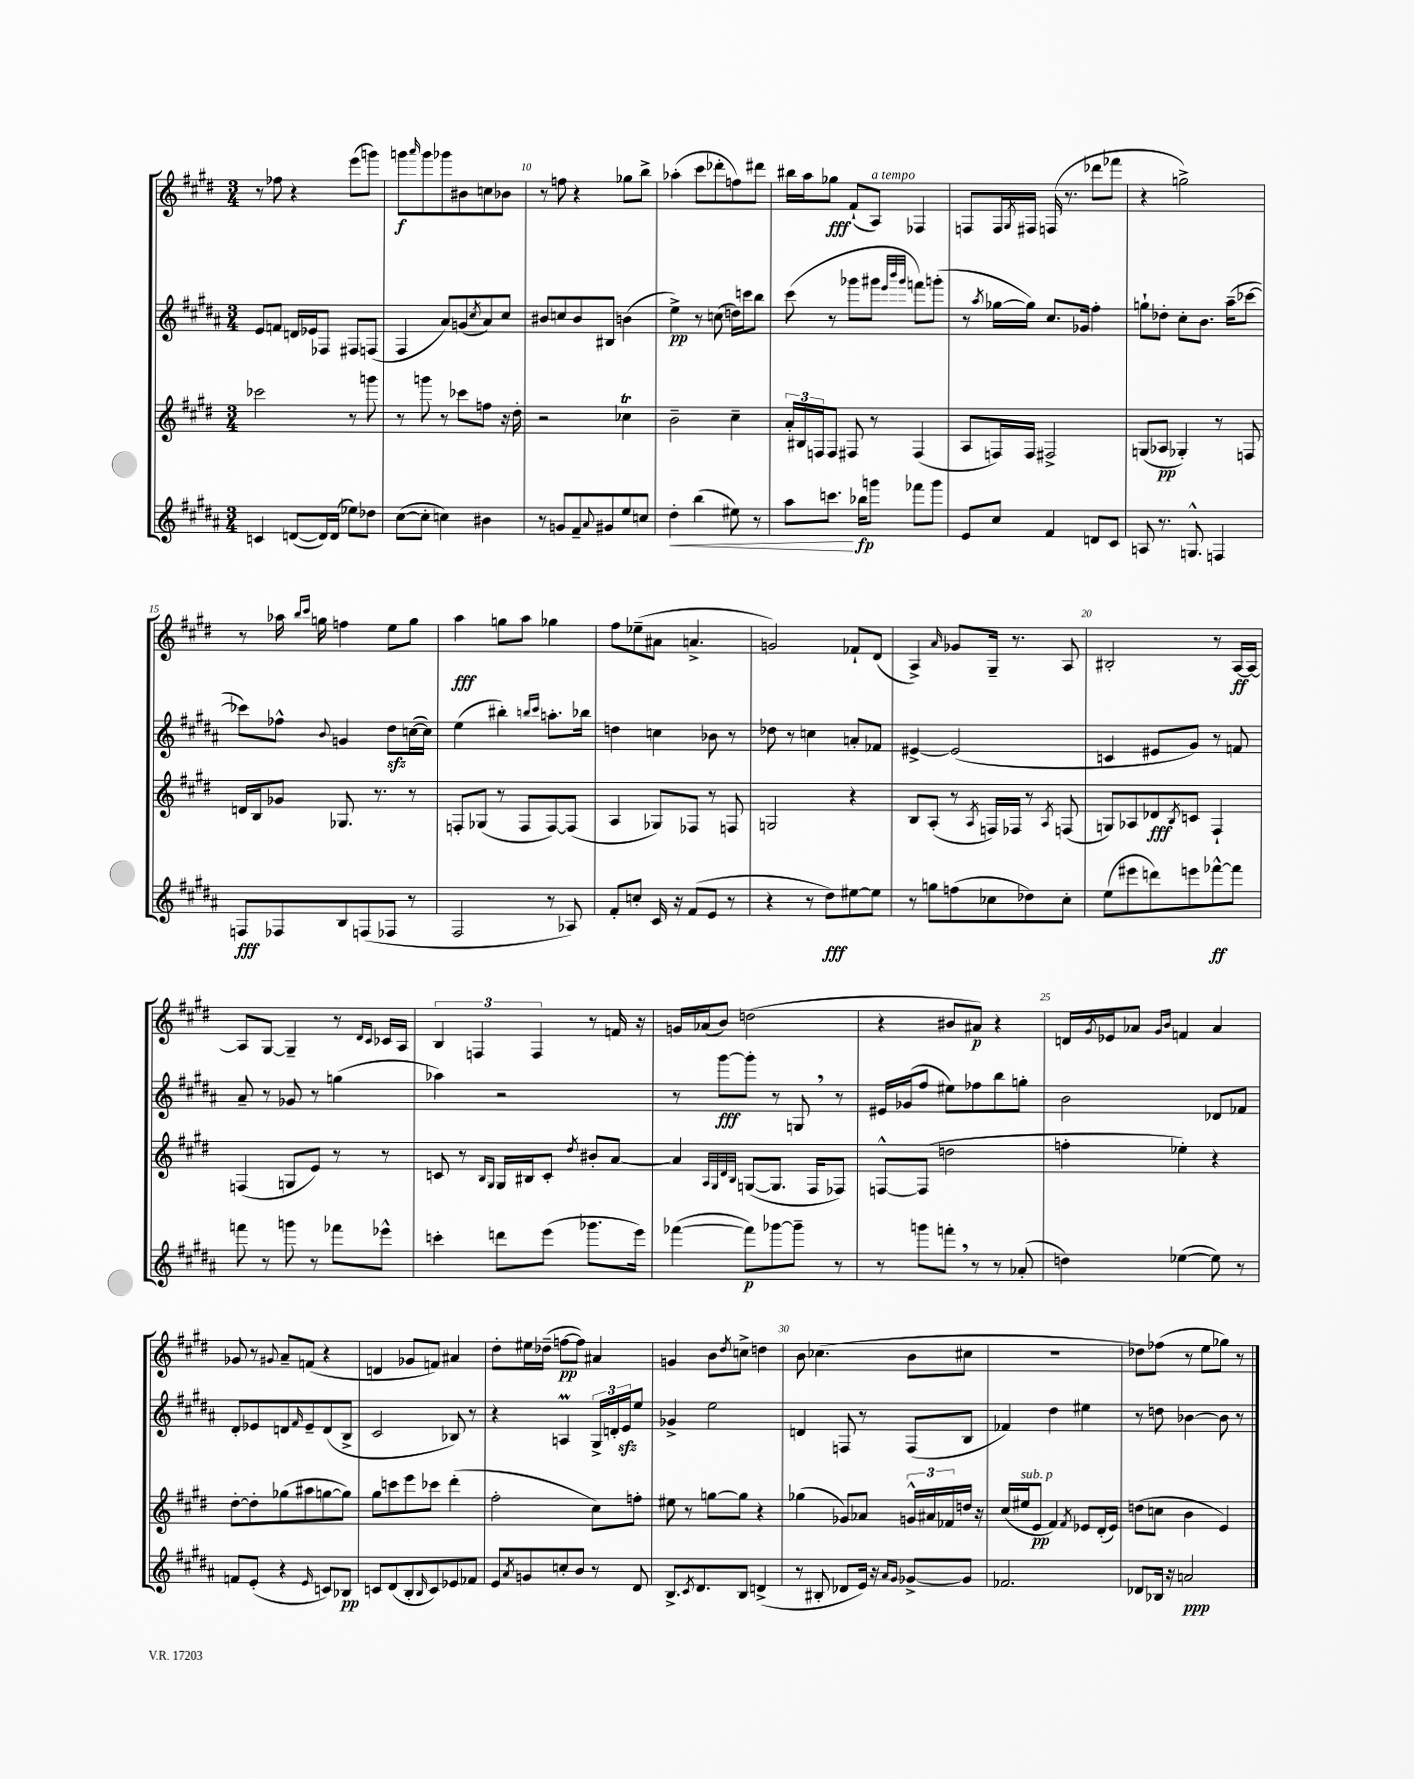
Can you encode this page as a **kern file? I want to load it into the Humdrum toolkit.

**kern	**kern	**kern	**kern
*staff4	*staff3	*staff2	*staff1
*clefG2	*clefG2	*clefG2	*clefG2
*k[f#c#g#d#a#]	*k[f#c#g#d#]	*k[f#c#g#d#a#]	*k[f#c#g#d#]
*M3/4	*M3/4	*M3/4	*M3/4
4c	2ccc-	8e	8r
.	.	8f	8ff-
([8d	.	16d	4r
.	.	16e-	.
16d])	.	8F-	.
(16d	.	.	.
8ee-)	8r	8F#	(8eee
8dd-	8ggg	(8F	8ggg)
=	=	=	=
([8cc#	8r	4F#	8ggg
.	.	.	16qqaaa
8cc#']	8ggg	.	8ggg
4cc)	8r	8a#)	8ggg-
.	8ccc-	(8g	8b#
.	.	8qcc#	.
4b#	8ff	8a#)	8cc
.	16r	8cc#	8b-
.	16dd#'	.	.
=	=	=	=
8r	2r	8b#	8r
8g	.	8cc	8ff
8f#~	.	8b#	4r
8qqa#	.	.	.
8g#	.	8B#	.
8ee	4cc-	(4b	8gg-
8cc	.	.	8bb^
=	=	=	=
4dd#'	2b~	4ee^)	(4aa-'
(4bb	.	8r	8ccc#
.	.	(8cc	8ddd-'
8ee#)	4cc#~	16dd)	8ff)
.	.	16ccc	.
8r	.	8bb	8ddd#
=	=	=	=
8aa#	24a'	(8ccc#	16bb#
.	24B#	.	.
.	.	.	16aa
.	24F	.	.
8.ccc	8F	8r	8gg-
.	8F#	8ggg-	(8f#`
16bb-	.	.	.
8ggg	8r	8ggg#	8A)
.	.	32qqeee	.
.	.	32qqbbb	.
.	.	32qqggg#	.
8fff-	(4F#	8fff)	4F-
8ggg	.	(8ggg'	.
=	=	=	=
8e	8A	8r	8F
.	.	8qaa#	.
8cc#	16F)	[16gg-	16F
.	.	.	8qG#
.	16F	16gg-])	16F#
4f#	2F#^	8.cc#	(16F
.	.	.	8.r
.	.	16g-	.
8d	.	4ff#'	8ddd-
8c#	.	.	8fff-
=	=	=	=
8A	(8G	8gg`	4r
8.r	8A-	8dd-'	.
.	4G-')	8cc#'	2gg^)
8.G^^	.	.	.
.	.	8.b	.
4F	8r	.	.
.	.	(16aa#~	.
.	8F	[8ccc-	.
=	=	=	=
8F	16d	8ccc-])	8r
.	16B	.	.
8F-	8g-	8ff-^^	16aa-
.	.	.	16qqbb
.	.	.	16qqccc#
.	.	.	16gg
.	.	8qqb	.
8B	8.G-	4g	4ff
(8F	.	.	.
.	8.r	.	.
8F-	.	8dd#	8ee
8r	8r	([16cc	8gg
.	.	16cc])	.
=	=	=	=
2F#	8F'	(4ee	4aa
.	(8G-	.	.
.	8r	4bb#')	8gg
.	8F	.	8aa
.	.	16qqbb	.
.	.	16qqccc#	.
8r	[8F)	8.aa'	4gg-
8A-)	(8F]	.	.
.	.	16bb-	.
=	=	=	=
8f#'	4A	4dd	8ff#
8cc'	.	.	(8ee-~
16c#	8G-)	4cc	8a#
16r	.	.	.
(8f#	8F-	.	4.a^
8e	8r	8b-	.
8r	8F	8r	.
=	=	=	=
4r	2G	8dd-	2g)
.	.	8r	.
8r	.	4cc	.
8dd#)	.	.	.
[8ee#	4r	8a'	8f-`
8ee#]	.	8f-	(8d#
=	=	=	=
8r	8B	[4e#^	4A^)
8gg	(8A'	.	.
.	.	.	16qqa
(8ff	8r	(2e#]	8g-
.	8qA	.	.
8cc-	16F)	.	16G#~
.	16F-	.	8.r
8dd-)	8r	.	.
.	8qA	.	.
8cc-'	(8F	.	8A
=	=	=	=
(8ee	8G)	4c	2B#'
8eee#	8A-	.	.
8ddd)	8d-	8e#	.
.	8qB	.	.
8eee	8c	8g#)	.
[8fff-^^	4F#`	8r	8r
8fff-]	.	8f	[16A
.	.	.	16A_
=	=	=	=
8fff	(4F	8a#~	8A]
8r	.	8r	[8G#
8ggg	8G	8g-	4G#~]
8r	8e)	8r	.
8fff-	8r	(4gg	8r
.	.	.	16qqd#
.	.	.	16qqc#
8eee-^^	8r	.	16c-
.	.	.	16A
=	=	=	=
4ccc'	8c	4aa-)	6B
.	8r	.	.
.	.	.	6F
.	16qqB	.	.
.	16qqG#	.	.
8ddd	16G#	2r	.
.	16B#	.	.
.	.	.	6F
(8eee	8c'	.	.
.	8qdd#	.	.
8.ggg-	8b#'	.	8r
.	[8a	.	16f
16eee)	.	.	16r
=	=	=	=
([4fff-	4a]	8r	16g
.	.	.	(16a-
.	.	[8ggg#	8b)
.	32qqA	.	.
.	32qqG#	.	.
.	32qqd#	.	.
.	32qqB	.	.
8fff-])	([8G	8ggg#']	(2dd
[8ggg-	8.G]	8r	.
8ggg-~]	.	8G	.
.	16F#	.	.
8r	8F-)	8r	.
=	=	=	=
8r	[8F^^	16e#	4r
.	.	(16g-	.
8ggg	(8F]	8ff#	.
8fff'	2dd	8ee#)	8b#
8r	.	8ff-	8a#)
8r	.	8bb	4r
(8a-'	.	8gg'	.
=	=	=	=
4dd)	4ff'	2b	16d
.	.	.	8qg#
.	.	.	16e-
.	.	.	8a-
.	.	.	16qqg#
.	.	.	16qqb
([4ee-	4ee-')	.	4f
8ee-])	4r	8d-	4a-
8r	.	8f-	.
=	=	=	=
8f	[8dd#'	8d#'	8g-
(8e'	8dd#']	8e-	8r
.	.	.	8qqg#
4r	(8gg-	8d	8a~
.	.	16qqf#	.
.	8aa#	8e-~	(8f
16qqe	.	.	.
8c)	[8gg	(8d	4r
8B-	8gg])	8B^	.
=	=	=	=
8c	8gg#	2c#	4d
(8d#	8ccc	.	.
8B'	8eee	.	8g-
16qqB	.	.	.
8c)	8ccc-	.	8f)
8e-	(4ddd#'	8B-)	4a#
8f-	.	8r	.
=	=	=	=
8e	2ff#'	4r	8dd#'
8qa#	.	.	.
8g	.	.	16ee#
.	.	.	(16dd-~
8cc'	.	4A	[8ff
8b	.	.	8ff])
8r	8cc#)	24G#^	4a#
.	.	24d'	.
.	.	24e	.
8d#	8ff'	8ee	.
=	=	=	=
8.B^	8ee#	4g-^	4g
.	8r	.	.
8qc#	.	.	.
8.d#	.	.	.
.	[8gg	2ee	8b
.	.	.	8qdd#
8B	8gg]	.	8cc^
(4d^	4r	.	4dd
=	=	=	=
8r	(4gg-	4d	8b
8B#'	.	.	(4.cc-
8d-	8g-)	8F	.
16e)	8a-	8r	.
16r	.	.	.
16qqa#	.	.	.
16qqg#	.	.	.
[8g-^	24g^^	(8F	8b
.	24a#	.	.
.	24f-	.	.
8g-]	16dd	8B	8cc#
.	16r	.	.
=	=	=	=
2.f-	(16cc#	4f-)	2.r
.	16ee#	.	.
.	8e	.	.
.	4f#)	4dd#	.
.	8qf#	.	.
.	8e-	4ee#	.
.	(16d#'	.	.
.	16e-)	.	.
=	=	=	=
8d-	(8dd	8r	8dd-)
16B-	8cc	8dd	(8ff-
16r	.	.	.
2a	4b	[4b-	8r
.	.	.	8ee
.	4e)	8b-]	8gg-)
.	.	8r	8r
==	==	==	==
*-	*-	*-	*-
